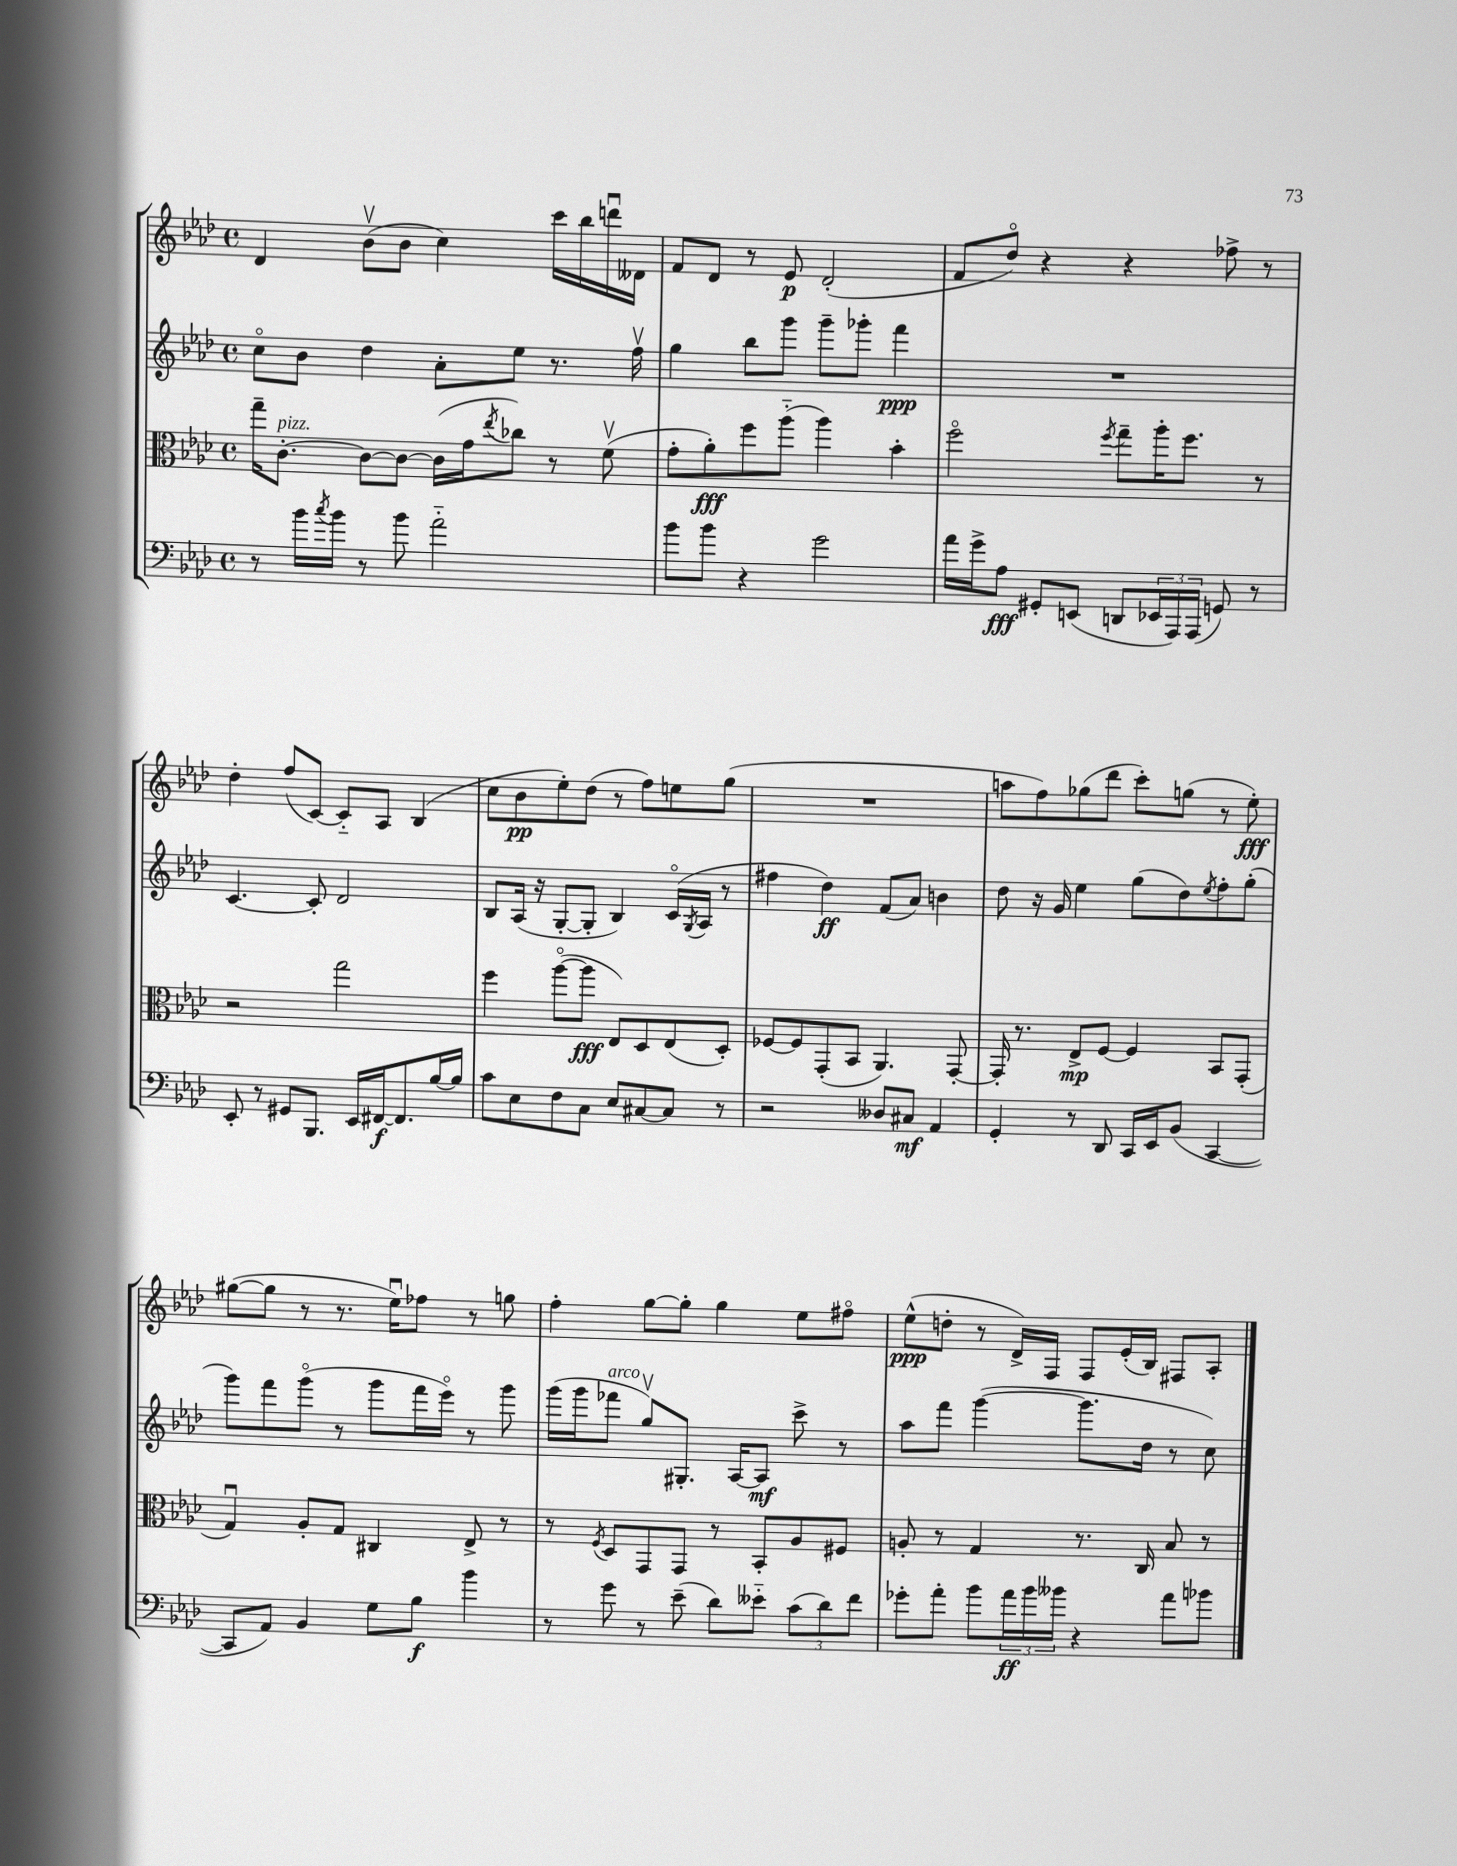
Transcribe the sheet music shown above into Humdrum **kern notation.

**kern	**kern	**kern	**kern
*staff4	*staff3	*staff2	*staff1
*clefF4	*clefC3	*clefG2	*clefG2
*k[b-e-a-d-]	*k[b-e-a-d-]	*k[b-e-a-d-]	*k[b-e-a-d-]
*M4/4	*M4/4	*M4/4	*M4/4
*met(c)	*met(c)	*met(c)	*met(c)
8r	16gg~	8cco	4d-
.	[8.c'	.	.
16b-	.	8b-	.
8qcc	.	.	.
16b-	.	.	.
8r	8c_	4dd-	(8b-v
8b-	8c_	.	8b-
2a-'~	(16c]	8a-'	4cc)
.	16g	.	.
.	8qee-	.	.
.	8cc-)	8ee-	.
.	8r	8.r	16ccc
.	.	.	16bb-
.	(8fv	.	16dddu
.	.	16ffv	16d--
=	=	=	=
8b-	8g'	4gg	8f
8b-	8a-')	.	8d-
4r	8ff	8bb-	8r
.	(8aa-'~	8ggg	8e-
2g	4aa-)	8ggg~	(2d-'
.	.	8ggg-'	.
.	4b-'	4fff	.
=	=	=	=
16a-	2ffo	1r	8f
16g^	.	.	.
8A-	.	.	8dd-o)
8GG#'	.	.	4r
(8EE	.	.	.
.	8qff	.	.
8DD	8gg~	.	4r
24EE-	16aa-'	.	.
24AAA-)	.	.	.
.	8.ff	.	.
(24AAA-	.	.	.
8GG)	.	.	8ff-^
8r	8r	.	8r
=	=	=	=
8EE-'	2r	[4.c	4dd-'
8r	.	.	.
8GG#	.	.	(8ff
8.BBB-	.	8c']	[8c)
.	2gg	2d-	8c'~]
16EE-	.	.	.
[16FF#	.	.	8A-
8.FF#]	.	.	.
.	.	.	(4B-
[16B-	.	.	.
16B-]	.	.	.
=	=	=	=
8c	4ff	8B-	8cc
8E-	.	(16A-	8b-
.	.	16r	.
8F	([8aa-o	[8G'	8ee-')
8C	8aa-]	8G']	(8dd-
8E-	8E-)	4B-)	8r
[8C#	8D-	.	8ff)
8C#]	(8E-	(16co	8ee
.	.	8qG	.
.	.	16A-	.
8r	8D-')	8r	(8gg
=	=	=	=
2r	[8F-	4ff#	1r
.	8F-]	.	.
.	(8GG'	4dd-)	.
.	8BB-	.	.
8D--	4.AA-)	(8f	.
8C#	.	8a-)	.
4AA-	.	4b	.
.	[8GG'	.	.
=	=	=	=
4GG'	16GG']	8dd-	8aa
.	8.r	.	.
.	.	16r	8ff)
.	.	16g	.
8r	8E-^	4ee-	(8gg-
8DD-	[8F	.	8ddd-
16CC	4F]	(8gg	8ccc')
16EE-	.	.	.
(8BB-	.	8dd-)	(8gg
.	.	8qee-	.
[4CC	8BB-	8ff'	8r
.	(8GG'	(8gg'	8ee-')
=	=	=	=
8CC]	4Gu)	8ggg)	([8gg#
8AA-)	.	8fff	8gg#]
4BB-	8A-'	(8gggo	8r
.	8G	8r	8.r
8G	4C#	8ggg	.
.	.	.	16ee-u)
8B-	.	16fff	8ff-
.	.	16eee-o)	.
4b-	8E-^	8r	8r
.	8r	8ggg	8gg
=	=	=	=
8r	8r	(16ggg	4ff'
.	.	16ggg	.
.	8qF	.	.
8g	8D-	8fff-	.
8r	8GG	8ggv)	[8gg
(8e-~	8GG	8.G#'	8gg']
8d-)	8r	.	4gg
.	.	[16A-	.
8e--'~	8BB-'	8A-]	.
(12c	8A-	8ccc^	8ee-
12d-)	.	.	.
.	8F#	8r	8ff#o
12f	.	.	.
=	=	=	=
8g-'	8A'	8aa-	(8ee-^^
8a-'	8r	8fff	8dd'
8b-	4G	([4ggg	8r
24a-	.	.	16d-^)
24b-	.	.	.
.	.	.	16F
24b--	.	.	.
4r	8.r	8.ggg]	8F
.	.	.	(16e-'
.	16C	16dd-	16B-)
8a-	8B-	8r	8F#
8b-	8r	8cc)	8A-'
==	==	==	==
*-	*-	*-	*-
